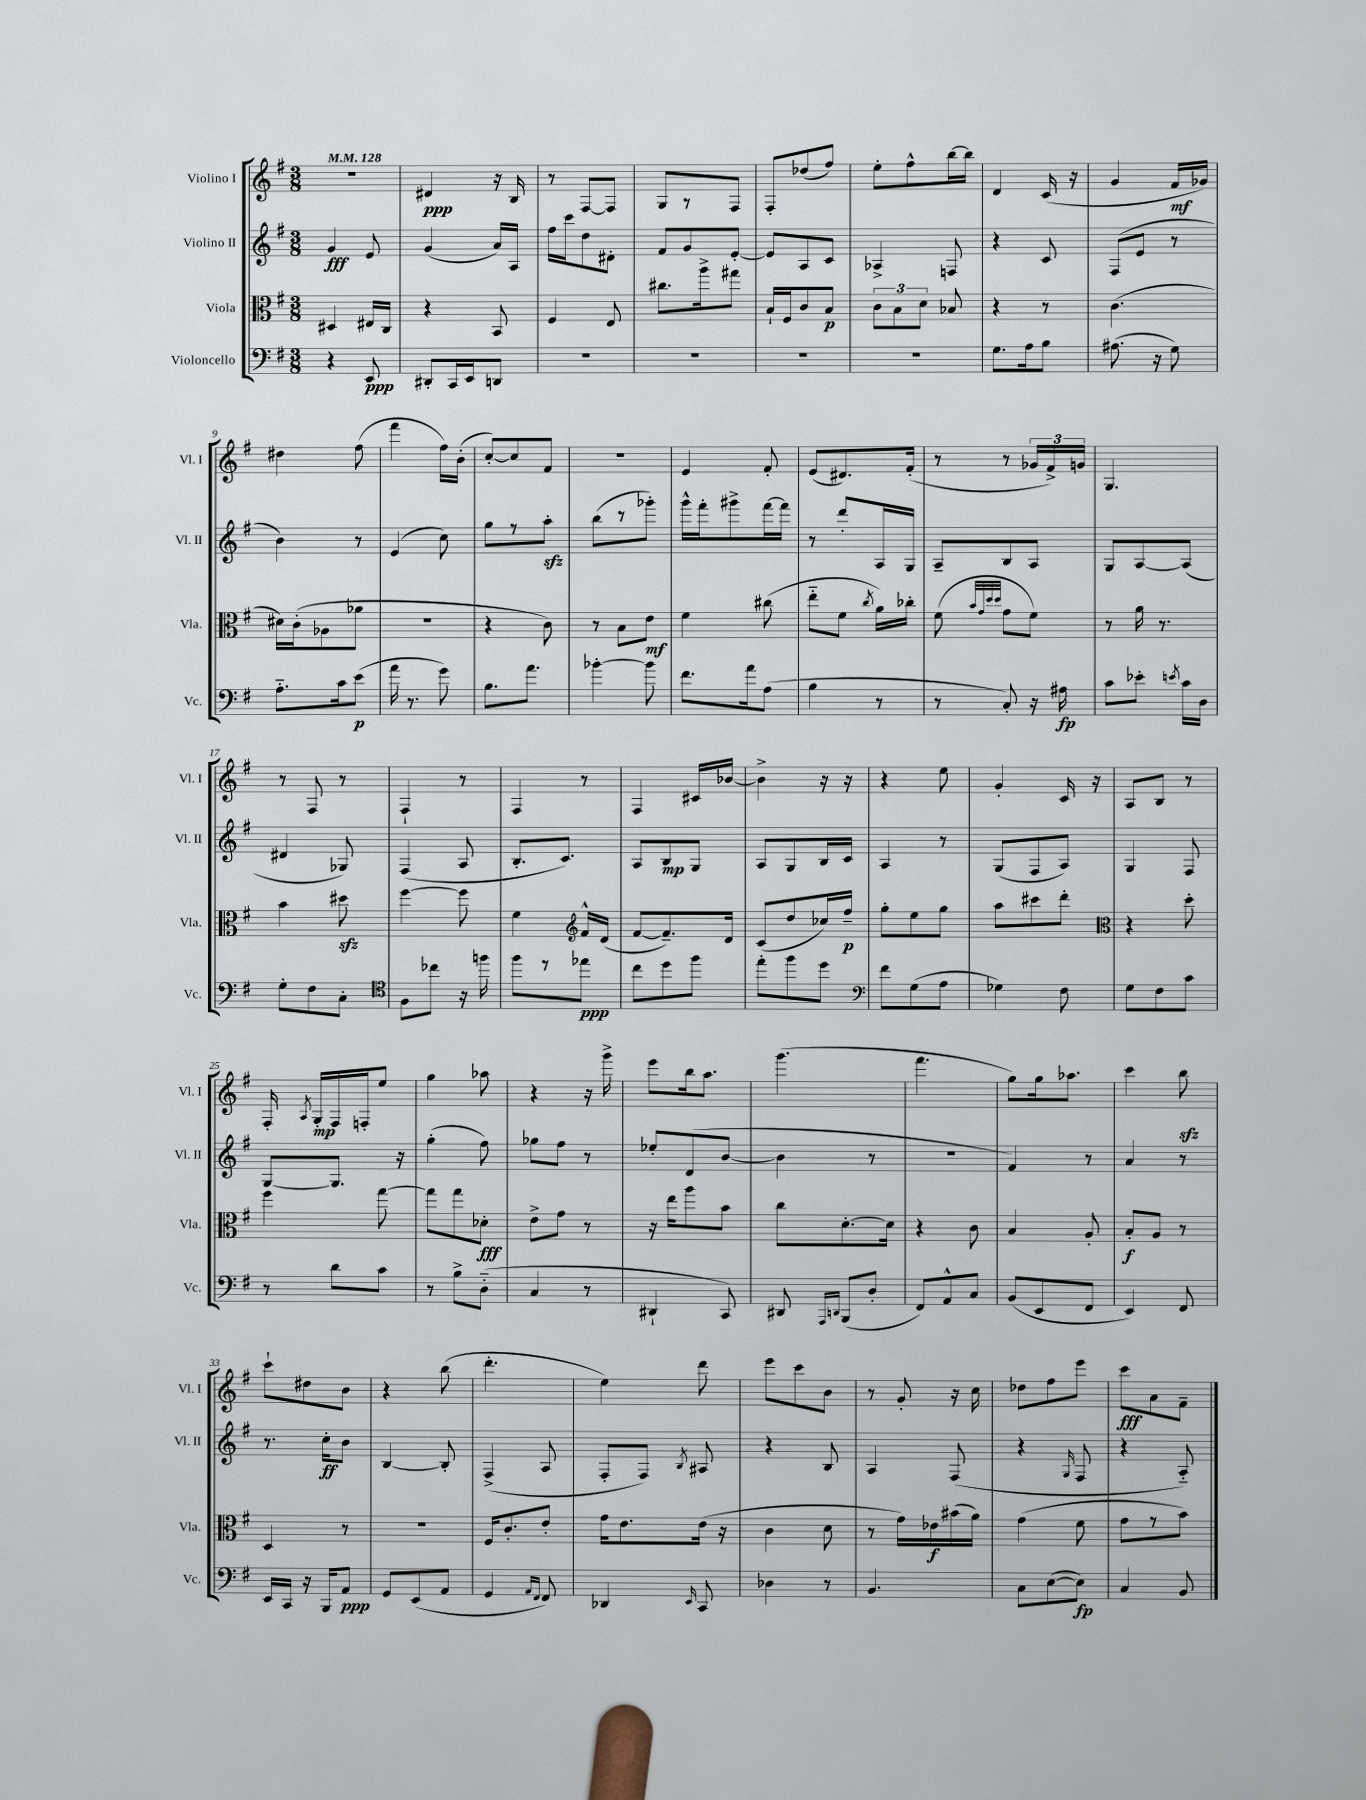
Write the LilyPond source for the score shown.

<<
\new StaffGroup <<
\new Staff = "s0" \with { instrumentName = "Violino I" shortInstrumentName = "Vl. I" } {
    \clef treble \key g \major \numericTimeSignature \time 3/8 \tempo 4 = 128
    \autoBeamOff R4. |
    dis'4\ppp r16 b16 |
    r8 fis8[~ fis8] |
    g8[ r8 fis8] |
    fis8[-. des''8( fis''8]) |
    e''8[-. fis''8-^ b''16~ b''16] |
    d'4 c'16( r16 |
    g'4 fis'16[\mf ges'16]) |
    dis''4 fis''8( |
    fis'''4 fis''16[) b'16]-.( |
    c''8[~-.) c''8 fis'8] |
    r4. |
    e'4 fis'8-. |
    e'8[( dis'8.) fis'16]-.( |
    r8 r8 \tuplet 3/2 { ges'16[ fis'16->) g'16] } |
    g4. |
    r8 fis8 r8 |
    fis4-! r8 |
    fis4 r8 |
    fis4 cis'16[ bes'16]~ |
    bes'4-> r16 r16 |
    r4 e''8 |
    g'4-. c'16 r16 |
    a8[ b8] r8 |
    fis16-. \acciaccatura { a8 } g16[-.\mp fis16 f16-. e''8] |
    g''4 aes''8 |
    r4 r16 g'''16-> |
    e'''8[ b''16 a''8.] |
    g'''4.( |
    fis'''4. |
    g''8[) g''16 aes''8.] |
    c'''4 b''8\sfz |
    c'''8[-! dis''8 b'8] |
    r4 b''8( |
    d'''4.-. |
    e''4) d'''8 |
    e'''8[ c'''8 b'8] |
    r8 g'8-. r16 c''16 |
    des''8[ fis''8 e'''8] |
    c'''8[\fff a'8 fis'8]-- \bar "|." |
}
\new Staff = "s1" \with { instrumentName = "Violino II" shortInstrumentName = "Vl. II" } {
    \clef treble \key g \major \numericTimeSignature \time 3/8
    \autoBeamOff g'4\fff e'8 |
    g'4( a'16[) a16] |
    fis''16[ c'''16 d''8 dis'8]-. |
    fis'8[ g'8 e'8]~-. |
    e'8[ a8 c'8] |
    aes4-> f8 |
    r4 c'8 |
    fis8[( e'8] r8 |
    b'4) r8 |
    e'4( c''8) |
    g''8[ r8 a''8]-.\sfz |
    b''8[( r8 ges'''8]-.) |
    g'''16[-^ fis'''16-. gis'''8-> fis'''16~ fis'''16] |
    r8 d'''8[-. a16 g16] |
    a8[-- b8 a8] |
    g8[ a8~ a8]( |
    dis'4 ges8) |
    fis4( a8 |
    b8.[-. c'8.]) |
    a8[ b8\mp g8] |
    a8[ g8 b16 c'16] |
    a4 r8 |
    g8[( fis8 a8]) |
    g4 fis8 |
    g8[~ g8.] r16 |
    g''4-.( fis''8) |
    ges''8[ fis''8] r8 |
    ees''8[-. d'8( b'8]~ |
    b'4 r8 |
    R4. |
    fis'4) r8 |
    a'4 r8 |
    r8. c''16[-.\ff b'8] |
    b4~ b8-. |
    fis4->( a8 |
    fis8[-. fis8]) \acciaccatura { b8 } ais8 |
    r4 b8 |
    a4 fis8( |
    r4 \grace { g16 } fis8 |
    r4 a8-_) \bar "|." |
}
\new Staff = "s2" \with { instrumentName = "Viola" shortInstrumentName = "Vla." } {
    \clef alto \key g \major \numericTimeSignature \time 3/8
    \autoBeamOff dis4 eis16[ c16] |
    r4 b,8 |
    fis4 e8 |
    cis''8.[ a''16-> gis''8] |
    b16[-! fis16 c'8 b8]\p |
    \tuplet 3/2 { c'8[ b8 d'8] } bes8 |
    r4 r8 |
    c'4.( |
    dis'16[) c'16-.( aes8 aes'8] |
    R4. |
    r4 c'8) |
    r8 b8[ e'8]\mf |
    fis'4 cis''8( |
    e''8[-_ fis'8] \acciaccatura { c''8 } a'16[) ces''16]-. |
    fis'8( \grace { b'32[ g'32 d''32 d''32] } g'8[ fis'8]) |
    r8 a'16 r8. |
    b'4 dis''8\sfz |
    fis''4~ fis''8 |
    fis'4 \clef treble fis'16[-^ d'16]( |
    fis'8[~ fis'8.--) d'16] |
    c'8[( d''8 ces''16) fis''16]--\p |
    g''8[-. e''8 g''8] |
    a''8[ cis'''8 d'''8]-. |
    \clef alto r4 d''8-. |
    fis''4 g''8~ |
    g''8[ g''8 des'8]-.\fff |
    e'8[-> g'8] r8 |
    r16 e''16[ a''8 b'8] |
    c''8[ d'8.~-. d'16] |
    r4 c'8 |
    b4 a8-. |
    b8[-.\f a8] r8 |
    d4 r8 |
    r4. |
    fis16[ c'8.-. e'8]-. |
    g'16[ e'8. e'16]( r16 |
    c'4 d'8 |
    r8 g'16[) ees'16\f bis'16( a'16]) |
    g'4( fis'8 |
    g'8[ r8 b'8]) \bar "|." |
}
\new Staff = "s3" \with { instrumentName = "Violoncello" shortInstrumentName = "Vc." } {
    \clef bass \key g \major \numericTimeSignature \time 3/8
    \autoBeamOff r4 e,8\ppp |
    dis,8[-. c,16 e,16 d,8] |
    R4. |
    R4. |
    R4. |
    R4. |
    g8.[ a16 b8] |
    ais8.( r16 g8) |
    a8.[-_ c'16 e'8]\p( |
    a'16 r8. g'8) |
    b8.[ a'8.] |
    bes'4~-. bes'8 |
    fis'8.[ a'16 a8]( |
    b4 r8 |
    r8 c8-.) r16 ais16\fp |
    c'8[ ees'8]-. \acciaccatura { e'8 } c'16[ d16] |
    g8[-. fis8 c8]-. |
    \clef tenor fis8[ ces''8] r16 f''16 |
    fis''8[ r8 ees''8]\ppp |
    c''8[ d''8 fis''8] |
    e''8[-. fis''8 d''8] |
    \clef bass fis'8[ g8( a8] |
    ges4) fis8 |
    g8[ fis8 c'8] |
    r8 d'8[ c'8] |
    r8 b8[-> d8]-_( |
    c4 r8 |
    dis,4-! c,8) |
    dis,8 \grace { a,,16[ d,16] } b,,8[( d8]-. |
    fis,8[) a,8-^ c8] |
    b,8[( e,8 fis,8] |
    e,4) fis,8 |
    e,16[ c,16] r16 b,,16[ a,8]\ppp |
    g,8[ e,8( a,8] |
    g,4 \grace { a,16[ fis,16] } fis,8) |
    des,4 \grace { e,16 } c,8 |
    des4 r8 |
    b,4. |
    c8[ e8~( e8]\fp) |
    c4 b,8 \bar "|." |
}
>>
>>
